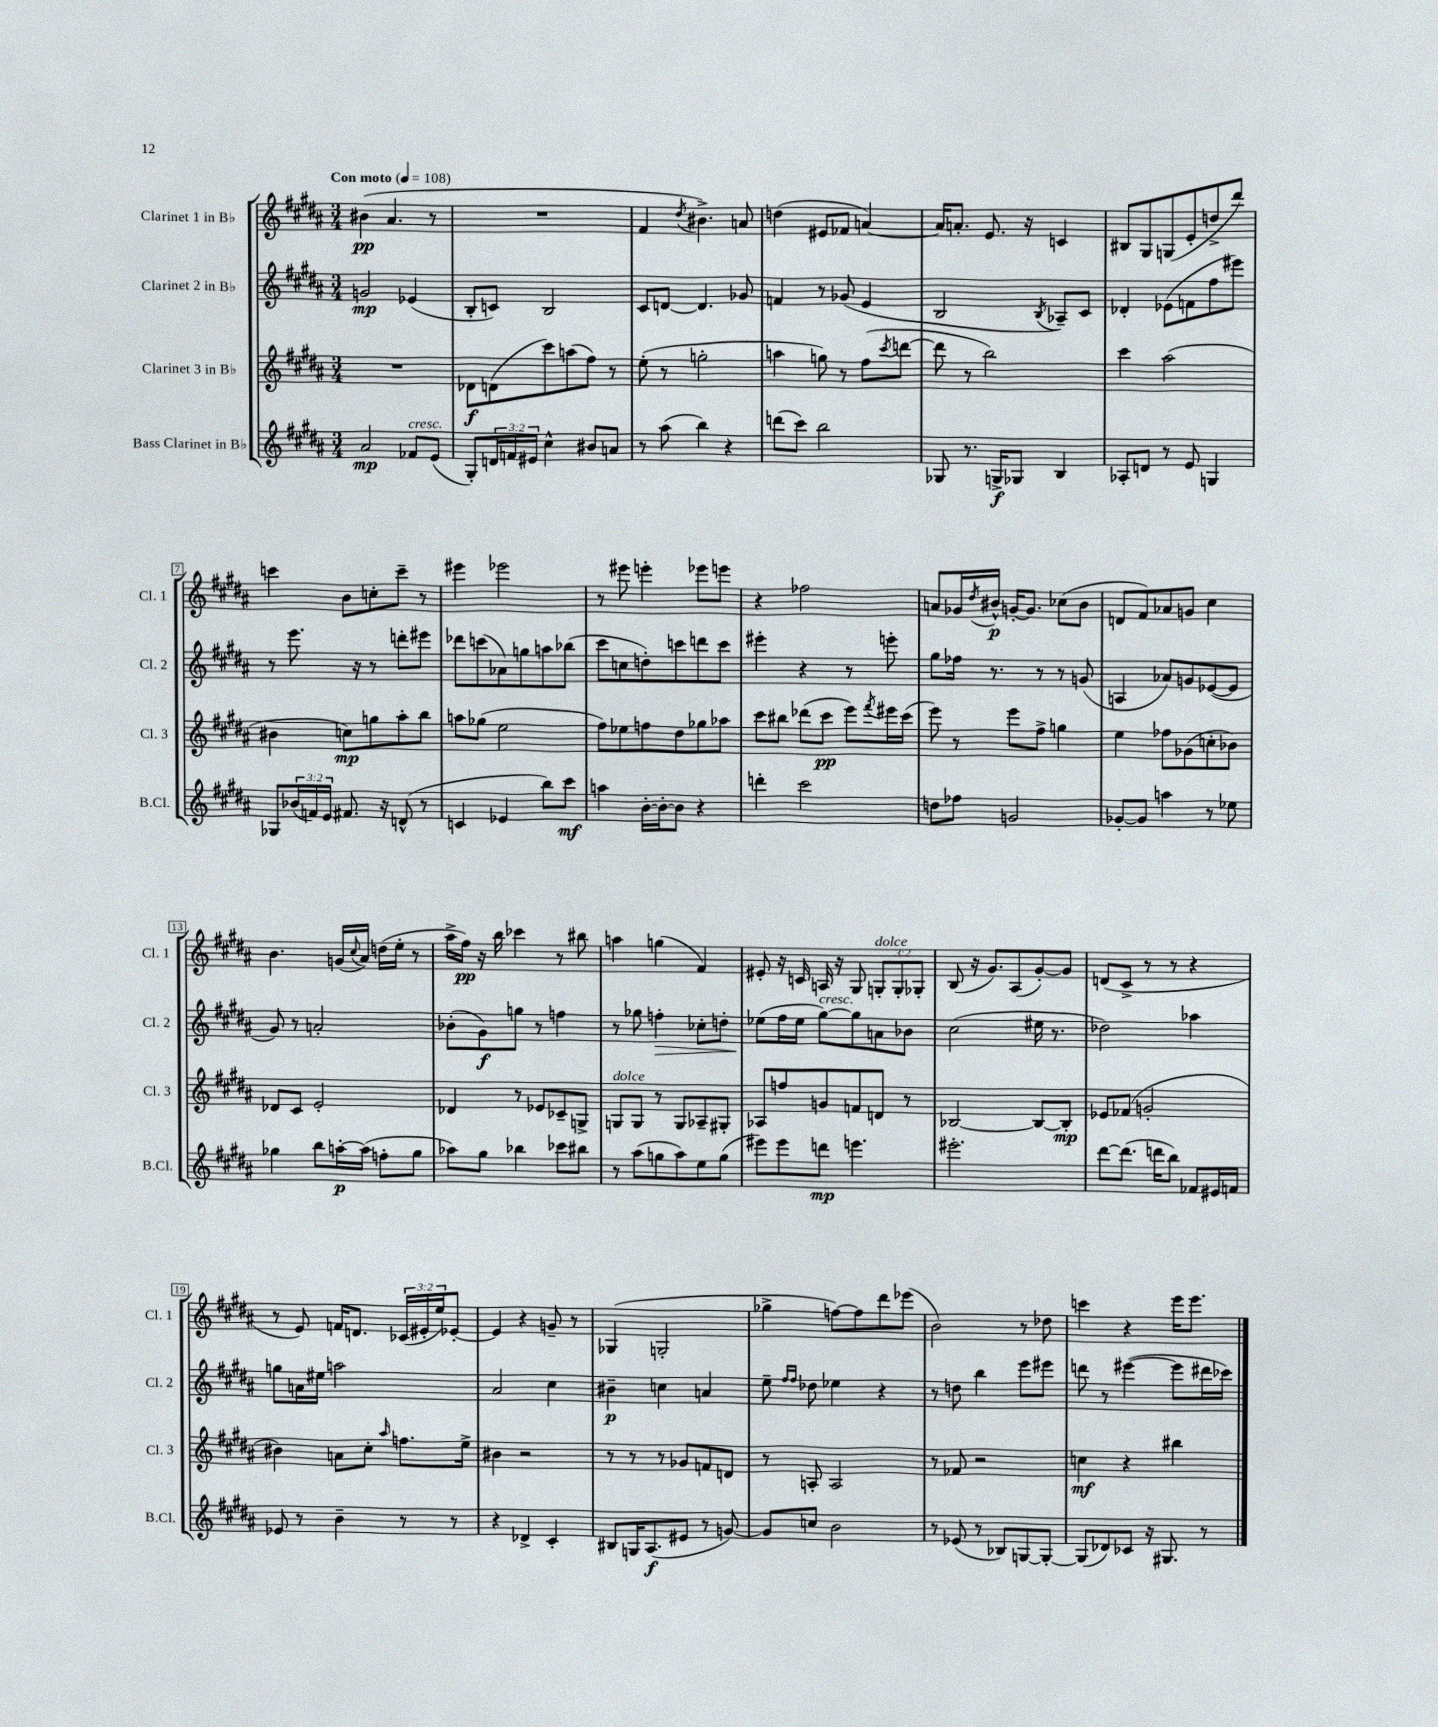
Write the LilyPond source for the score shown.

<<
\new StaffGroup <<
\new Staff = "s0" \with { instrumentName = "Clarinet 1 in Bb" shortInstrumentName = "Cl. 1" } {
    \clef treble \key b \major \numericTimeSignature \time 3/4 \override Staff.TupletNumber.text = #tuplet-number::calc-fraction-text \tempo "Con moto" 4 = 108
    bis'4\pp( ais'4. r8 |
    R2. |
    fis'4 \acciaccatura { dis''8 } bis'4.->) a'8 |
    d''4( eis'8 fes'8 a'4~) |
    a'16 a'8.-. e'8. r16 c'4 |
    bis8 gis8 g8( e'8-. d''8-> dis'''8) |
    c'''4 b'8 c''8-. c'''8-- r8 |
    eis'''4 ees'''2 |
    r8 eis'''8 e'''4-. ees'''8 e'''8 |
    r4 fes''2 |
    a'8 ges'16 \acciaccatura { dis''8 } bis'16-^\p g'16~-. g'8. ces''8( bis'8 |
    d'8 fis'8) aes'8 g'8 cis''4 |
    b'4. g'16( \appoggiatura { cis''8 } ais'16) d''16( e''16-. r8 |
    ais''16-> fis''16\pp) r16 b''16 ces'''4 r8 bis''8 |
    a''4 g''4( fis'4) |
    eis'8-. r16 c'16 a16 r16 gis8 \tuplet 3/2 { g8-.^\markup { \italic "dolce" } g8-. ges8-. } |
    b8( r16 gis'8.) ais8( gis'8~-.) gis'8 |
    d'8( cis'8-> r8 r8 r4 |
    r8 e'8) f'16 d'8. \tuplet 3/2 { ces'16( eis'16-. e''16) } ees'8~-. |
    ees'4 r4 g'8-- r8 |
    ges4( g2-. |
    ges''4-> f''8~) f''8 dis'''8 ees'''8( |
    b'2) r8 des''8 |
    c'''4 r4 e'''16 e'''8. \bar "|." |
}
\new Staff = "s1" \with { instrumentName = "Clarinet 2 in Bb" shortInstrumentName = "Cl. 2" } {
    \clef treble \key b \major \numericTimeSignature \time 3/4
    g'2\mp ees'4( |
    b8-. c'8) b2 |
    cis'8 d'8~ d'4. ges'8 |
    f'4 r8 ges'8( e'4 |
    b2 \acciaccatura { b8 } aes8--) cis'8 |
    des'4-. ees'8( f'8 fis''8 eis'''8) |
    r8 e'''8. r16 r8 d'''8-. eis'''8 |
    des'''8 c'''8( aes'8) g''8 a''8 bes''8( |
    cis'''8 c''8 d''8-.) c'''8 d'''8 c'''8 |
    eis'''4-. r4 r8 e'''8-. |
    gis''8 fes''16 r8. r8 r8 g'8( |
    a4 aes'8) g'8 ees'8~( ees'8 |
    gis'8) r8 a'2-. |
    bes'8-.( gis'8\f) g''8 r8 f''4 |
    r8 ges''8 f''4-.\> ces''8-. d''8-. |
    ees''8\!( fis''16 ees''16 gis''8~^\markup { \italic "cresc." }) gis''8 a'8 bes'8 |
    cis''2( eis''16 r8. |
    des''2) aes''4 |
    g''8 a'16 eis''16 a''2 |
    ais'2 cis''4 |
    bis'4--\p c''4 a'4 |
    e''8-- \grace { fis''16 fis''16 } des''8 ees''4 r4 |
    r8 d''8 b''4 e'''8 eis'''8 |
    d'''8 r8 eis'''4~( eis'''8 dis'''16 ces'''16) \bar "|." |
}
\new Staff = "s2" \with { instrumentName = "Clarinet 3 in Bb" shortInstrumentName = "Cl. 3" } {
    \clef treble \key b \major \numericTimeSignature \time 3/4
    R2. |
    des'8\f d'8( cis'''8) a''8( fis''8) r8 |
    e''8-.( r8 g''2-. |
    a''4 g''8) r8 fis''8( \acciaccatura { cis'''8 } d'''8~ |
    d'''8 r8 b''2) |
    cis'''4 ais''2( |
    bis'4 c''8\mp) g''8 ais''8-. b''8 |
    a''8 ges''8( e''2 |
    fis''8) ees''8 f''8 dis''8 ges''8 aes''8 |
    cis'''8 bis''8 des'''8( cis'''8\pp e'''8) \acciaccatura { fis'''8 } eis'''16 cis'''16( |
    e'''8) r8 e'''8 fis''8-> g''4 |
    e''4 fes''8 ges'8( c''8-. bes'8) |
    des'8 cis'8 e'2-. |
    des'4 r8 ees'8 ces'8-- g8-> |
    g8^\markup { \italic "dolce" } g8 r8 g8 aes8-- gis8-. |
    aes8 f''8 g'8 f'8 d'8 r8 |
    bes2~ bes8~ bes8-.\mp |
    ees'8 fes'8( g'2-. |
    bis'4) a'8 cis''8-. \grace { ais''16 } f''8. e''16-> |
    bis'4 r2 |
    r8 r8 r8 ges'8 f'8 d'8 |
    r8 a8-. a2 |
    r8 fes'8 r2 |
    c''4\mf r4 bis''4 \bar "|." |
}
\new Staff = "s3" \with { instrumentName = "Bass Clarinet in Bb" shortInstrumentName = "B.Cl." } {
    \clef treble \key b \major \numericTimeSignature \time 3/4 \override Staff.TupletNumber.text = #tuplet-number::calc-fraction-text
    ais'2\mp fes'8^\markup { \italic "cresc." } e'8( |
    gis8-.) \tuplet 3/2 { d'16 f'16 eis'16 } cis''4-^ bis'8 a'8 |
    r8 ais''8( b''4) r4 |
    d'''8( cis'''8) b''2 |
    ges8 r8. g16->\f ges8 b4 |
    aes8-. d'8 r8 e'8 g4 |
    ges8 \tuplet 3/2 { bes'16( f'16) e'16 } fis'8. r16 d'8-^( r8 |
    c'4 ees'4 b''8) cis'''8\mf |
    a''4 b'16~-. b'16~-. b'8 r4 |
    d'''4-. cis'''2 |
    d''8 fes''8 g'2 |
    ges'8~-. ges'8 a''4 r8 ees''8 |
    ges''4 b''8 a''16~-.\p a''16( f''8-. ges''8 |
    aes''8) gis''8 bes''4 ces'''8 bis''8 |
    r8 ais''8( g''8 ais''8) e''8 g''8( |
    eis'''8) eis'''8 d'''8\mp e'''4. |
    eis'''2.-. |
    dis'''8~ dis'''8.( d'''16 b''8) fes'8 eis'16 f'16 |
    ees'8 r8 b'4-- r8 r8 |
    r4 des'4-> cis'4-. |
    bis8 g16 ais8.\f( eis'8 r8 g'8~) |
    g'8 c''8 b'2 |
    r8 ees'8( r8 bes8) g8~ g8~-. |
    g8( des'8) ces'8 r16 gis8. r8 \bar "|." |
}
>>
>>
\layout { \context { \Score \override BarNumber.stencil = #(make-stencil-boxer 0.1 0.3 ly:text-interface::print) } }
